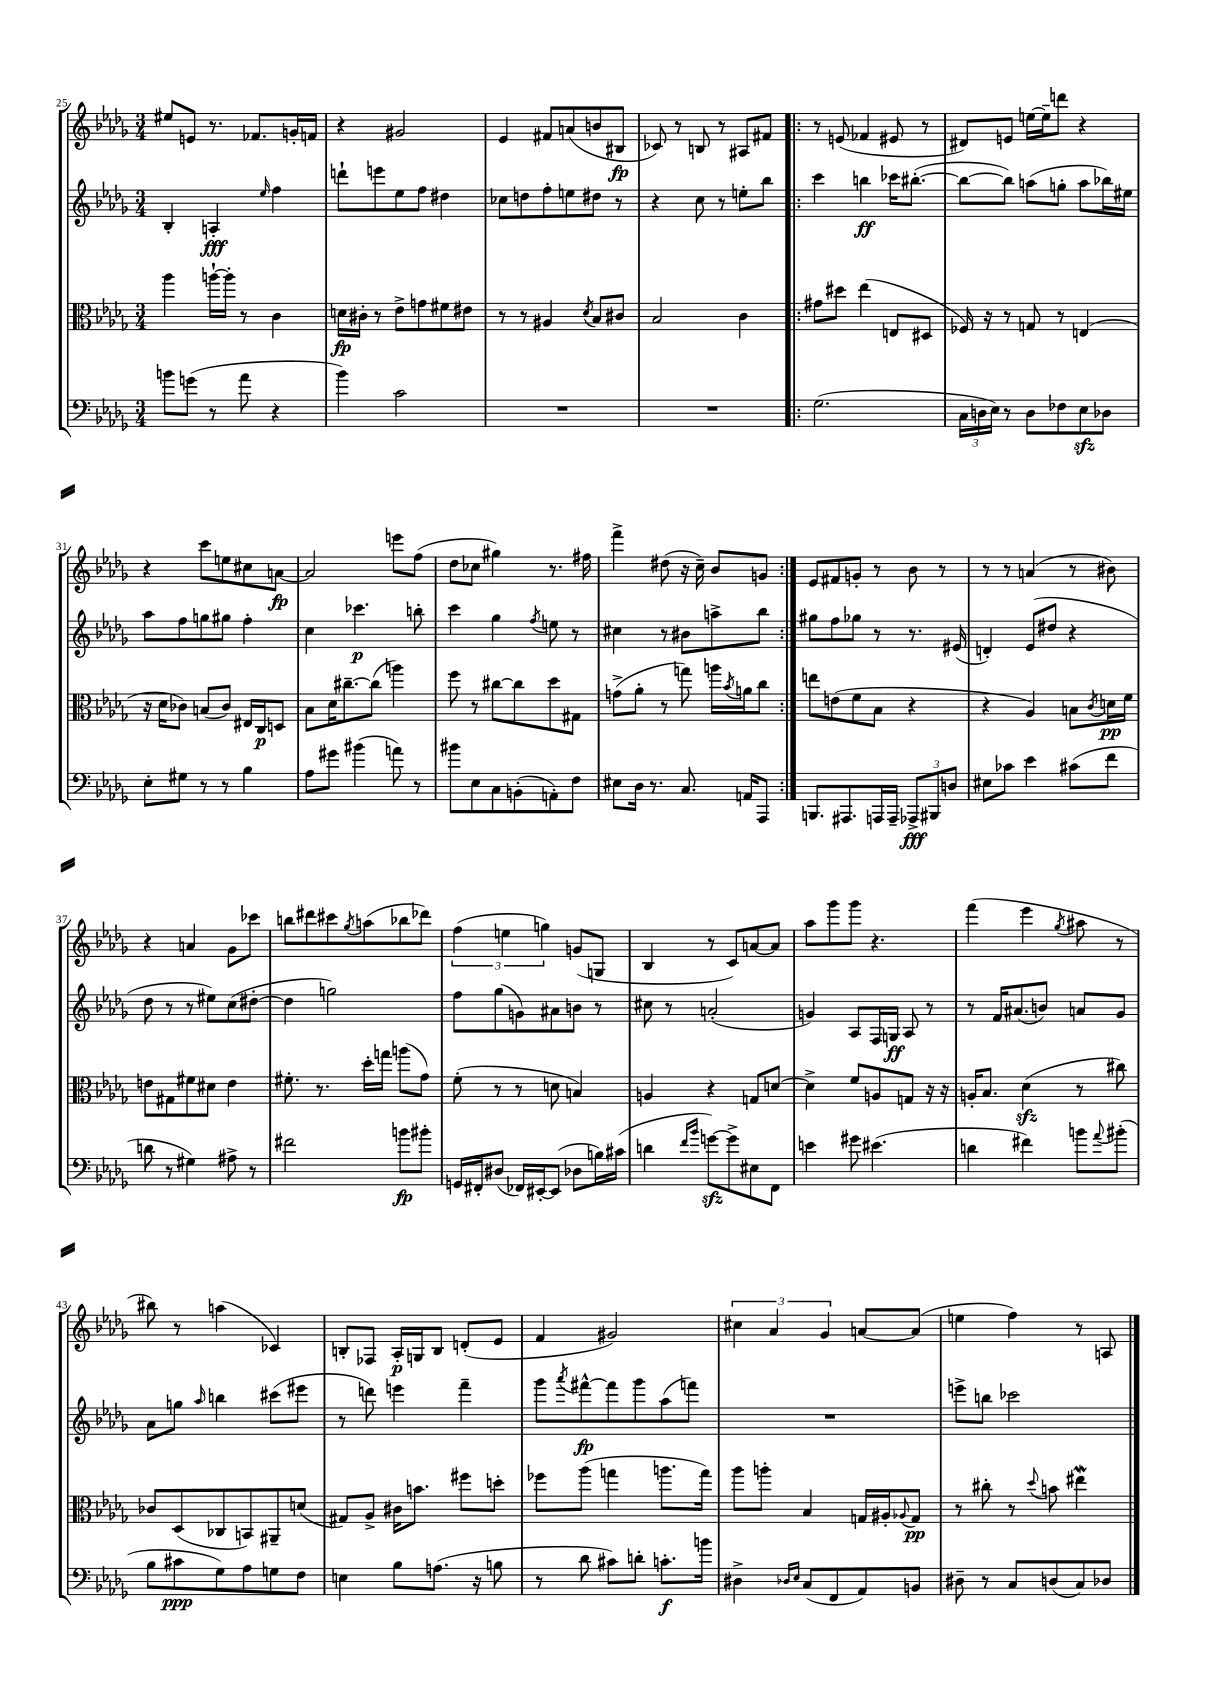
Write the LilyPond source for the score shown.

<<
\new StaffGroup <<
\new Staff = "s0" {
    \clef treble \key des \major \numericTimeSignature \time 3/4
    eis''8 e'8 r8. fes'8. g'16-. f'16 |
    r4 gis'2 |
    ees'4 fis'8 a'8( b'8 bis8\fp |
    ces'8) r8 b8 r8 ais8 fis'8 |
    \repeat volta 2 { r8 e'8( fes'4 eis'8 r8 |
    dis'8) e'8 e''16~ e''16-- d'''8 r4 |
    r4 c'''8 e''8 cis''8 a'8~\fp |
    a'2 e'''8 f''8( |
    des''8 ces''8 gis''4) r8. fis''16 |
    f'''4-> dis''8( r16 c''16--) bes'8 g'8 | }
    ees'8 fis'8 g'8-. r8 bes'8 r8 |
    r8 r8 a'4( r8 bis'8) |
    r4 a'4 ges'8 ces'''8 |
    b''8 dis'''8 cis'''8 \acciaccatura { ges''8 } a''8( bes''8 des'''8) |
    \tuplet 3/2 { f''4( e''4 g''4) } g'8( g8 |
    bes4 r8 c'8) a'8~ a'8 |
    aes''8 ges'''8 ges'''8 r4. |
    f'''4( ees'''4 \acciaccatura { ges''8 } ais''8 r8 |
    bis''8) r8 a''4( ces'4) |
    b8-. fes8 aes16-.\p g16 b8 d'8-.( ees'8 |
    f'4 gis'2) |
    \tuplet 3/2 { cis''4 aes'4 ges'4 } a'8~ a'8( |
    e''4 f''4) r8 a8 \bar "|." |
}
\new Staff = "s1" {
    \clef treble \key des \major \numericTimeSignature \time 3/4
    bes4-. a4-.\fff \grace { ees''16 } f''4 |
    d'''8-! e'''8 ees''8 f''8 dis''4 |
    ces''8 d''8 f''8-. e''8 dis''8 r8 |
    r4 c''8 r8 e''8-. bes''8 |
    \repeat volta 2 { c'''4 b''4\ff ces'''16 bis''8.~-.( |
    bis''8~ bis''8) a''8( g''8-. a''8 bes''16) eis''16 |
    aes''8 f''8 g''8 gis''8 f''4-. |
    c''4 ces'''4.\p b''8-. |
    c'''4 ges''4 \acciaccatura { f''8 } e''8 r8 |
    cis''4 r8 bis'8 a''8-> bes''8 | }
    gis''8 f''8 ges''8 r8 r8. eis'16( |
    d'4-.) ees'8( dis''8 r4 |
    des''8 r8 r8 eis''8) c''8( dis''8~-. |
    dis''4 g''2) |
    f''8 ges''8( g'8) ais'8 b'8 r8 |
    cis''8 r8 a'2-.( |
    g'4) aes8 f16 g16\ff aes8 r8 |
    r8 f'16 ais'8.( b'8) a'8 ges'8 |
    aes'8 g''8 \grace { aes''16 } b''4 cis'''8( eis'''8 |
    r8 d'''8) e'''4 f'''4-- |
    ges'''8 \acciaccatura { aes'''8 } fis'''8~-^\fp fis'''8 ges'''8 aes''8( f'''8) |
    R2. |
    e'''8-> b''8 ces'''2 \bar "|." |
}
\new Staff = "s2" {
    \clef alto \key des \major \numericTimeSignature \time 3/4
    aes''4 a''16~-! a''16-. r8 c'4 |
    d'16\fp cis'16-. r8 ees'8-> g'8 fis'8 eis'8 |
    r8 r8 ais4 \acciaccatura { des'8 } bes8 cis'8 |
    bes2 c'4 |
    \repeat volta 2 { gis'8 dis''8 ees''4( e8 dis8 |
    fes16) r16 r8 g8 r8 e4( |
    r16 des'16 ces'8) b8( ces'8) eis16 c16\p d8 |
    bes8 des'16 cis''8.~-- cis''8( a''4) |
    f''8 r8 cis''8~ cis''8 des''8 gis8 |
    g'8->( aes'8-. r8 g''8) a''16 \acciaccatura { bes'8 } a'16 c''8 | }
    e''8 e'8( f'8 bes8 r4 |
    r4 aes4) b8 \acciaccatura { c'8 } d'16\pp f'16 |
    e'8 gis8 fis'8 dis'8 e'4 |
    fis'8.-. r8. des''16-. g''16 a''8( ges'8) |
    f'8-.( r8 r8 d'8 b4) |
    a4 r4 g8 d'8~ |
    d'4-> f'8 a8 g8 r16 r16 |
    a16-. bes8. des'4\sfz( r8 cis''8) |
    ces'8 des8( ces8 b,8) ais,8-- d'8( |
    gis8) aes8-> cis'16 b'8. fis''8 d''8-. |
    fes''8 aes''8( g''4 a''8. g''16) |
    aes''8 a''8-. bes4 g16 ais16-. \appoggiatura { aes8 } g8\pp |
    r8 cis''8-. r8 \appoggiatura { des''8 } b'8 eis''4\mordent \bar "|." |
}
\new Staff = "s3" {
    \clef bass \key des \major \numericTimeSignature \time 3/4
    b'8 g'8( r8 aes'8 r4 |
    bes'4) c'2 |
    R2. |
    R2. |
    \repeat volta 2 { ges2.( |
    \tuplet 3/2 { c16 d16 ees16) } r8 d8 fes8 ees8\sfz des8 |
    ees8-. gis8 r8 r8 bes4 |
    aes8 gis'8 bis'4( a'8) r8 |
    bis'8 ees8 c8 b,8-.( a,8-.) f8 |
    eis8 des16 r8. c8. a,16 aes,,8 | }
    b,,8. ais,,8. a,,16 a,,16-- \tuplet 3/2 { aes,,8->\fff bis,,8 d8 } |
    eis8 ces'8 ees'4 cis'8( f'8 |
    d'8 r8 gis4) ais8-> r8 |
    fis'2 b'8\fp bis'8-. |
    g,16 fis,16-. dis8( fes,16) eis,16~-. eis,8( des8 b16) cis'16( |
    d'4 \grace { f'16 bes'16 } g'8~\sfz) g'8-> eis8 f,8 |
    e'4 gis'8 eis'4.( |
    d'4 fis'4) b'8 \appoggiatura { aes'8 } bis'8-.( |
    bes8 cis'8\ppp ges8) aes8 g8 f8 |
    e4 bes8 a8.( r16 b8 |
    r8 des'8 cis'8) d'8-. c'8.-.\f b'16 |
    dis4-> \grace { des16 ees16 } c8( f,8 aes,8) b,8 |
    dis8-- r8 c8 d8( c8) des8 \bar "|." |
}
>>
>>
\layout { \context { \Score currentBarNumber = #25 } }
